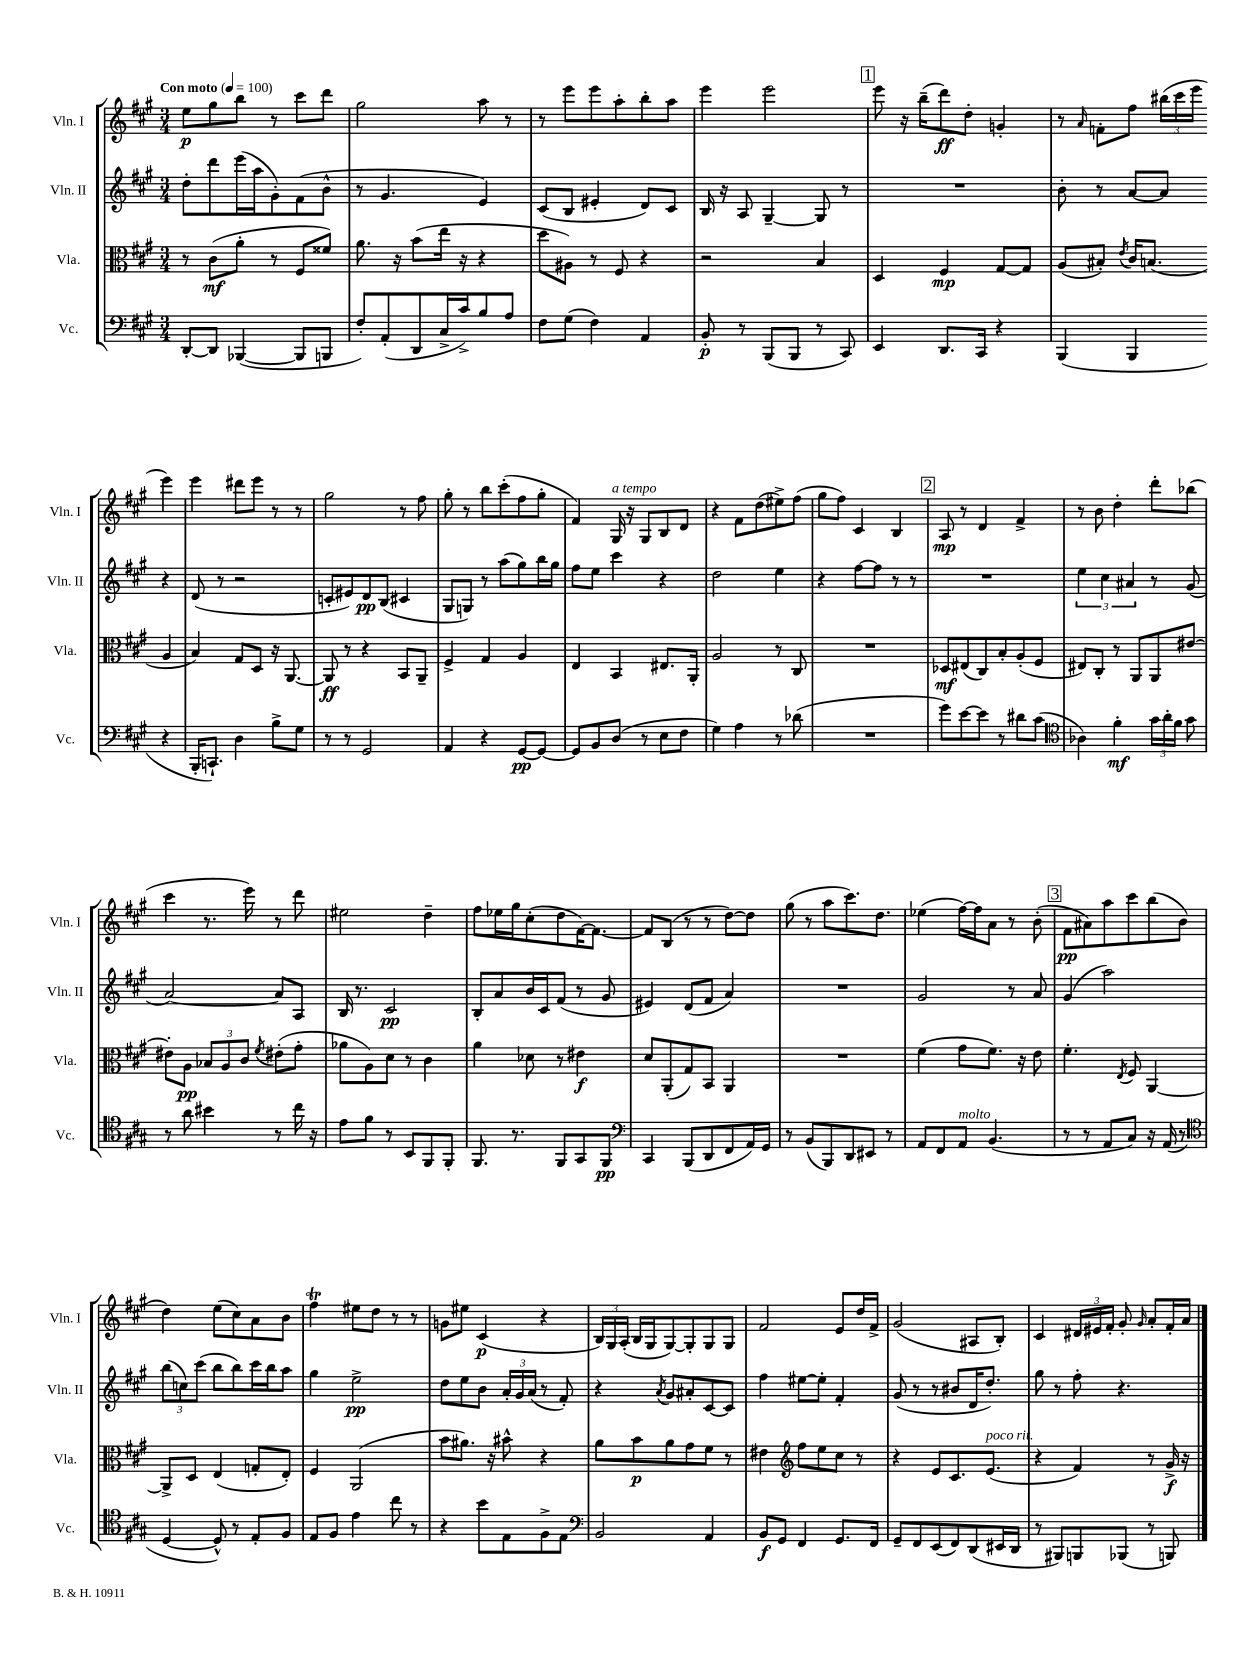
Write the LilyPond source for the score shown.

<<
\new StaffGroup <<
\new Staff = "s0" \with { instrumentName = "Vln. I" shortInstrumentName = "Vln. I" } {
    \clef treble \key a \major \numericTimeSignature \time 3/4 \tempo "Con moto" 4 = 100
    \autoBeamOff e''8[\p gis''8 b''8] r8 cis'''8[ d'''8] |
    gis''2 a''8 r8 |
    r8 e'''8[ e'''8 a''8-. b''8-. a''8] |
    e'''4 e'''2 |
    \mark \markup { \box "1" } e'''8 r16 b''16[--( d'''8\ff) d''8]-. g'4-. |
    r8 \grace { a'16 } f'8[-. fis''8] \tuplet 3/2 { bis''16[( cis'''16 e'''16] } e'''4) |
    e'''4 dis'''8[ e'''8] r8 r8 |
    gis''2 r8 fis''8 |
    gis''8-. r8 b''8[ cis'''8-.( fis''8 gis''8]-. |
    fis'4) gis16^\markup { \italic "a tempo" } r16 gis8[ b8 d'8] |
    r4 fis'8[ d''8( eis''8->) fis''8]( |
    gis''8[ fis''8]) cis'4 b4 |
    \mark \markup { \box "2" } a8\mp r8 d'4 fis'4-> |
    r8 b'8 d''4-. d'''8[-. bes''8]( |
    cis'''4 r8. e'''16) r8 d'''8 |
    eis''2 d''4-- |
    fis''8[ ees''16 gis''16 cis''8-.( d''8 fis'16~) fis'8.]~ |
    fis'8[ b8]( r8 r8 d''8[~) d''8] |
    gis''8( r8 a''8[ cis'''8.) d''8.] |
    ees''4( fis''16[~) fis''16 a'8] r8 b'8-.( |
    \mark \markup { \box "3" } fis'8[\pp ais'8) a''8 cis'''8 b''8( b'8] |
    d''4) e''8[( cis''8) a'8 b'8] |
    fis''4\trill eis''8[ d''8] r8 r8 |
    g'8[ eis''8] cis'4\p( r4 |
    \tuplet 3/2 { b16[) gis16 a16]-.( } b16[ gis16 gis8~) gis8-. gis8 gis8] |
    fis'2 e'8[ d''16 fis'16]-> |
    gis'2( ais8[ b8]-.) |
    cis'4 \tuplet 3/2 { dis'16[ eis'16 fis'16]-. } gis'8-. \grace { gis'16 } a'8[-. fis'16-. a'16] \bar "|." |
}
\new Staff = "s1" \with { instrumentName = "Vln. II" shortInstrumentName = "Vln. II" } {
    \clef treble \key a \major \numericTimeSignature \time 3/4
    \autoBeamOff d''8[-. d'''8 e'''16( a''16 gis'8-.) fis'8( b'8]-^ |
    r8 gis'4. e'4) |
    cis'8[( b8] eis'4-. d'8[) cis'8] |
    b16 r16 a8 gis4~-- gis8 r8 |
    \mark \markup { \box "1" } R2. |
    b'8-. r8 a'8[~ a'8] r4 |
    d'8( r8 r2 |
    c'8[-. eis'8) d'8\pp b8]( cis'4 |
    gis8[ g8]) r8 a''8[( gis''8) b''16 gis''16] |
    fis''8[ e''8] cis'''4 r4 |
    d''2 e''4 |
    r4 fis''8[~ fis''8] r8 r8 |
    \mark \markup { \box "2" } R2. |
    \tuplet 3/2 { e''4 cis''4 ais'4 } r8 gis'8( |
    a'2~) a'8[ a8] |
    b16 r8. cis'2\pp |
    b8[-. a'8 b'16 cis'16 fis'8]( r8 gis'8 |
    eis'4) d'8[( fis'8] a'4) |
    R2. |
    gis'2 r8 a'8 |
    \mark \markup { \box "3" } gis'4( a''2) |
    \tuplet 3/2 { b''8[( c''8) cis'''8]( } b''8[ b''8) cis'''16 b''16 a''8] |
    gis''4 e''2->\pp |
    d''8[ e''8 b'8] \tuplet 3/2 { a'16[-. gis'16 a'16]( } r8 fis'8-.) |
    r4 \acciaccatura { a'8 } gis'8[ ais'8-. cis'8~ cis'8] |
    fis''4 eis''8[~ eis''8]-. fis'4-. |
    gis'8( r8 r8 bis'8[ d'16 d''8.]-.) |
    gis''8 r8 fis''8-. r4. \bar "|." |
}
\new Staff = "s2" \with { instrumentName = "Vla." shortInstrumentName = "Vla." } {
    \clef alto \key a \major \numericTimeSignature \time 3/4
    \autoBeamOff r8 cis'8[\mf( a'8]-. r8 fis8[ fisis'8]) |
    a'8. r16 b'8[( e''16] r16 r4 |
    d''8[ ais8]) r8 fis8 r4 |
    r2 b4 |
    \mark \markup { \box "1" } d4 fis4\mp gis8[~ gis8] |
    a8[( bis8]-.) \acciaccatura { e'8 } cis'16[ b8.]( a4 |
    b4) gis8[ d8] r16 a,8.~ |
    a,8\ff r8 r4 b,8[ a,8]-- |
    fis4-> gis4 a4 |
    e4 b,4 eis8.[ a,16]-. |
    a2 r8 cis8 |
    R2. |
    \mark \markup { \box "2" } des8[\mf eis8( cis8) b8-. a8-.( fis8] |
    eis8[) cis8]-. r8 a,8[ a,8 eis'8]~ |
    eis'8[-. a8]\pp \tuplet 3/2 { bes8[ a8 cis'8] } \acciaccatura { fis'8 } eis'8[-.( gis'8]-. |
    aes'8[ a8) d'8] r8 cis'4 |
    a'4 des'8 r8 eis'4\f |
    d'8[ a,8-.( gis8) b,8] a,4 |
    R2. |
    fis'4( gis'8[ fis'8.]) r16 e'8 |
    \mark \markup { \box "3" } fis'4.-. \acciaccatura { e8 } fis8 a,4~ |
    a,8[-> d8] e4( g8[-. e8]-.) |
    fis4 a,2( |
    b'8[ ais'8.]) r16 bis'8-^ r4 |
    a'8[ b'8\p a'8 gis'8 fis'8] r8 |
    eis'4 \clef treble fis''8[ e''8 cis''8] r8 |
    r4 e'8[ cis'8. e'8.]^\markup { \italic "poco rit." }( |
    r4 fis'4) r8 gis'16->\f r16 \bar "|." |
}
\new Staff = "s3" \with { instrumentName = "Vc." shortInstrumentName = "Vc." } {
    \clef bass \key a \major \numericTimeSignature \time 3/4
    \autoBeamOff d,8[~-. d,8] bes,,4~( bes,,8[ b,,8] |
    fis8[-.) a,8-.( d,8 cis16-> cis'16->) b8 a8] |
    fis8[ gis8]( fis4) a,4 |
    b,8-.\p r8 b,,8[( b,,8] r8 cis,8) |
    \mark \markup { \box "1" } e,4 d,8.[ cis,16] r4 |
    b,,4( b,,4 r4 |
    b,,16[-. c,8.]-!) d4 b8[-> gis8] |
    r8 r8 gis,2 |
    a,4 r4 gis,8[~\pp gis,8]~ |
    gis,8[ b,8 d8]( r8 e8[ fis8] |
    gis4) a4 r8 des'8( |
    R2. |
    \mark \markup { \box "2" } gis'8[) e'8~ e'8] r8 dis'8[ cis'8]( |
    \clef tenor aes4) fis'4-.\mf \tuplet 3/2 { gis'16[ a'16-. fis'16] } gis'8 |
    r8 a'8 bis'4 r8 cis''16 r16 |
    e'8[ fis'8] r8 b,8[ fis,8 fis,8]-. |
    fis,8. r8. fis,8[ gis,8 fis,8]\pp |
    \clef bass cis,4 b,,8[( d,8 fis,8 a,16) gis,16] |
    r8 b,8[( b,,8) d,8 eis,8] r8 |
    a,8[ fis,8 a,8]^\markup { \italic "molto" } b,4.( |
    \mark \markup { \box "3" } r8 r8 a,8[ cis8]) r16 a,16( r8 |
    \clef tenor d4~ d8-^) r8 e8[-. fis8] |
    e8[ fis8] e'4 cis''8 r8 |
    r4 b'8[ e8 fis8-> e8] |
    \clef bass b,2 a,4 |
    b,8[\f gis,8] fis,4 gis,8.[ fis,16] |
    gis,8[-- fis,8 e,8( fis,8) d,8( eis,16 d,16] |
    r8 bis,,8[) b,,8 bes,,8]( r8 b,,8) \bar "|." |
}
>>
>>
\layout { \context { \Score \remove "Bar_number_engraver" } }
